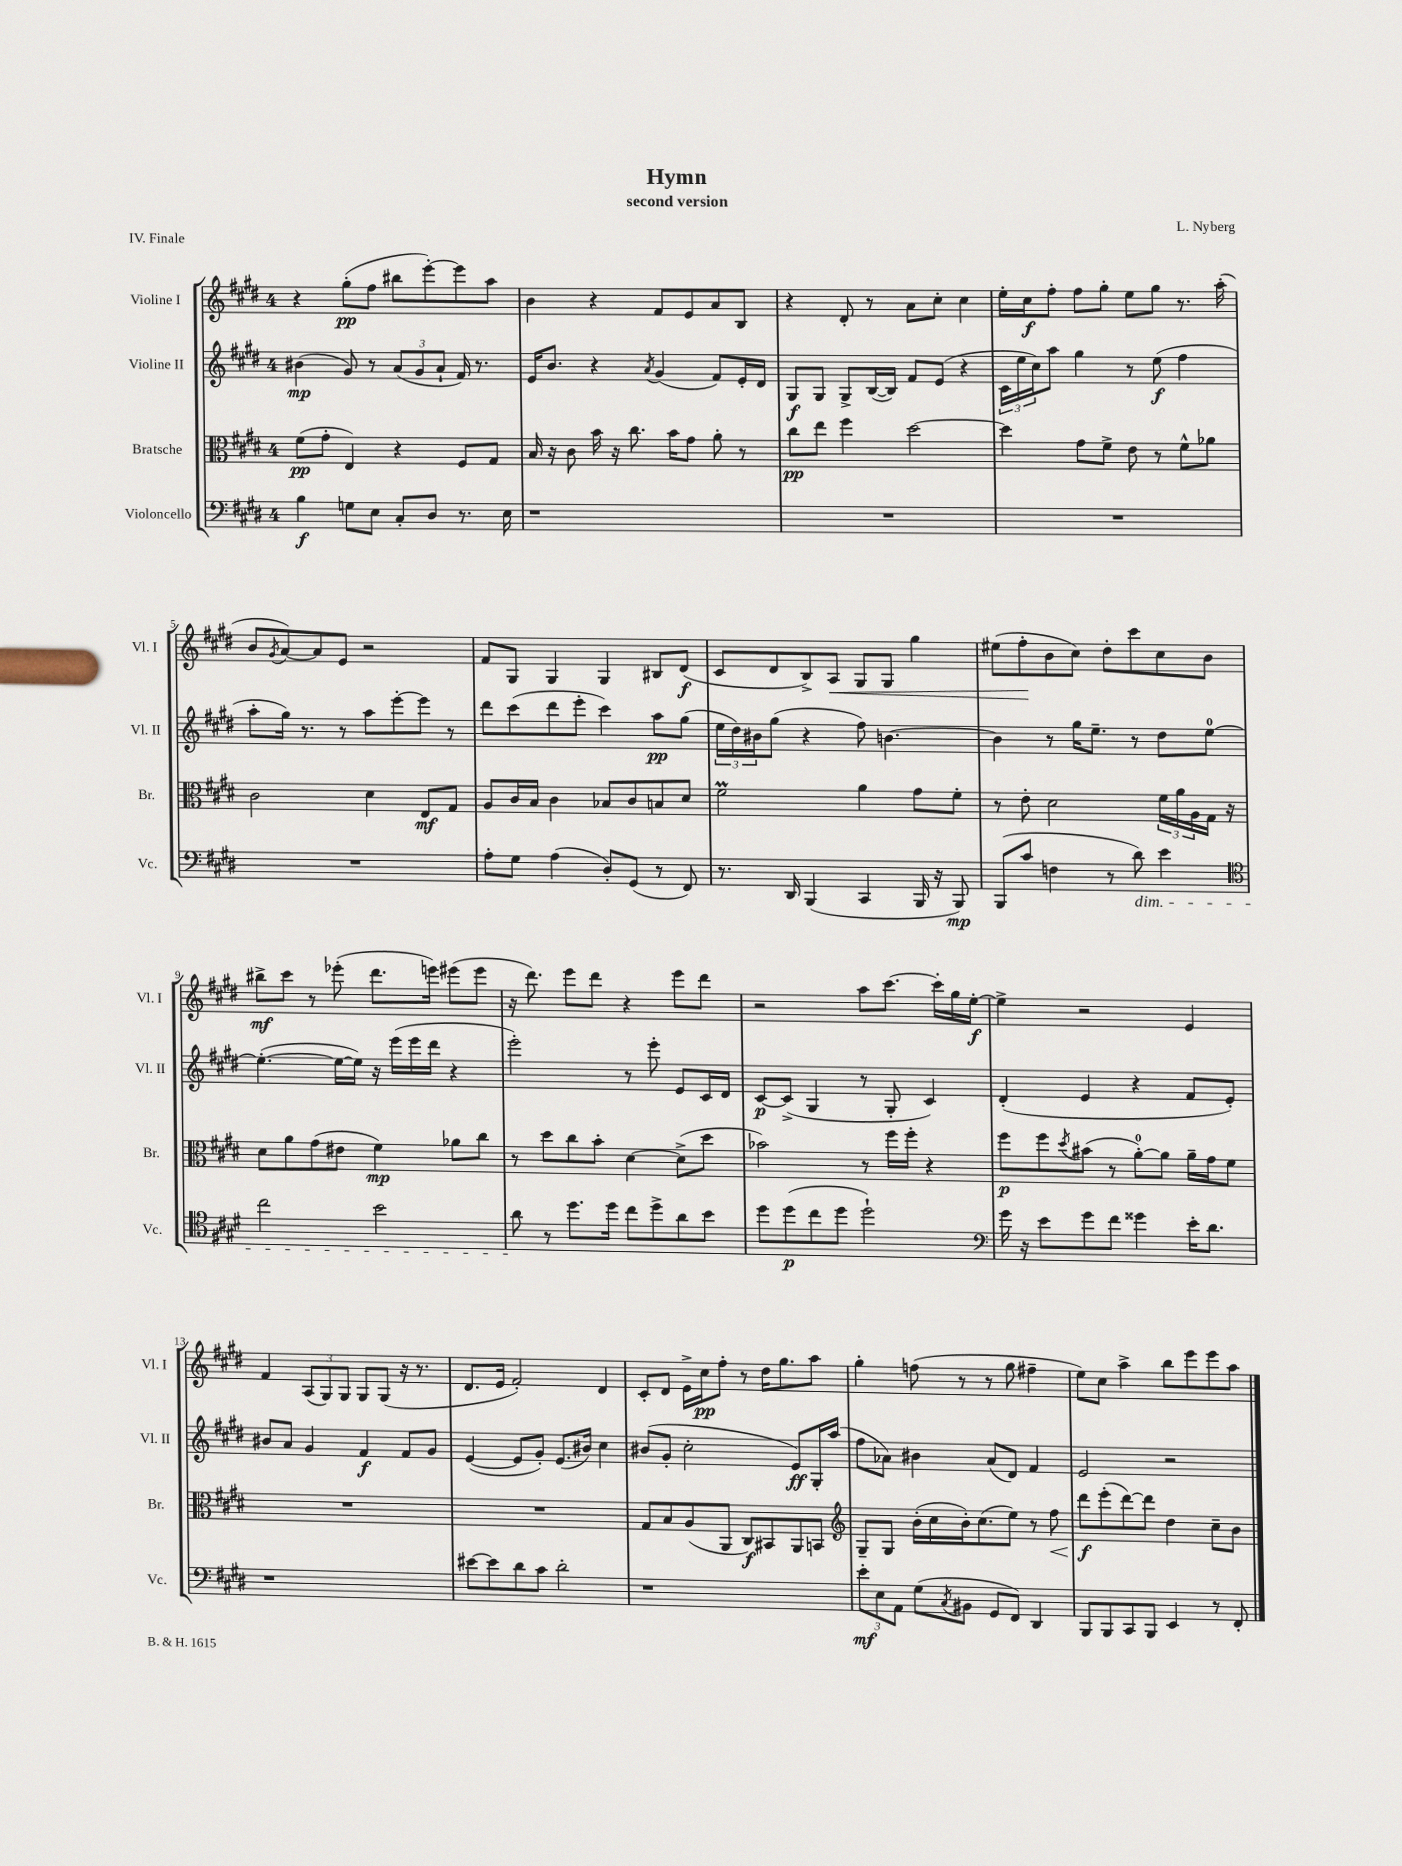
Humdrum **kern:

**kern	**kern	**kern	**kern
*staff4	*staff3	*staff2	*staff1
*clefF4	*clefC3	*clefG2	*clefG2
*k[f#c#g#d#]	*k[f#c#g#d#]	*k[f#c#g#d#]	*k[f#c#g#d#]
*M4/4	*M4/4	*M4/4	*M4/4
4B	(8f#	(4b#	4r
.	8g#'	.	.
8G	4E)	8g#)	(8gg#'
8E	.	8r	8ff#
8C#'	4r	(12a	8bb#
.	.	12g#	.
8D#	.	.	[8eee')
.	.	12a`	.
8.r	8F#	16f#)	8eee]
.	.	8.r	.
.	8G#	.	8aa
16E	.	.	.
=	=	=	=
1r	16B	16e	4b
.	16r	8.b	.
.	8c#	.	.
.	16b	4r	4r
.	16r	.	.
.	8.cc#	.	.
.	.	8qa	.
.	.	(4g#	8f#
.	16b	.	.
.	8g#	.	8e
.	8a'	8f#)	8a
.	8r	16e'	8B
.	.	16d#	.
=	=	=	=
1r	8cc#	8G#	4r
.	8ee	8G#	.
.	4ff#	8G#^	8d#'
.	.	([16B	8r
.	.	16B])	.
.	[2dd#	8f#	8a
.	.	(8e	8cc#'
.	.	4r	4cc#
=	=	=	=
1r	4dd#]	24c#	16ee'
.	.	24ee	.
.	.	.	16cc#
.	.	24cc#)	.
.	.	8aa	8ff#'
.	8g#	4gg#	8ff#
.	8f#^	.	8gg#'
.	8e	8r	8ee
.	8r	(8ee	8gg#
.	8f#^^	4ff#	8.r
.	8a-	.	.
.	.	.	(16aa'
=	=	=	=
1r	2c#	8aa'	8b
.	.	.	8qg#
.	.	16gg#)	[8a)
.	.	8.r	.
.	.	.	8a]
.	.	8r	8e
.	4d#	8aa	2r
.	.	[8eee'	.
.	8E	8eee]	.
.	8G#	8r	.
=	=	=	=
8A'	8A	8ddd#	8f#
8G#	16c#	(8ccc#	8G#
.	16B	.	.
(4A	4c#	8ddd#	4G#
.	.	8eee'	.
8D#')	8B-	4ccc#)	4G#
(8GG#	8c#	.	.
8r	8B	8aa	8B#
8FF#)	8d#	(8gg#	(8d#
=	=	=	=
8.r	2f#	24ee	8c#
.	.	24dd#)	.
.	.	24b#	.
.	.	(8gg#	8d#
16DD#	.	.	.
(4BBB	.	4r	8B^)
.	.	.	8A
4CC#	4a	8ff#)	8G#
.	.	[4.b	8G#
16BBB	8g#	.	4gg#
16r	.	.	.
8BBB)	8f#'	.	.
=	=	=	=
(8BBB	8r	4b]	(8ee#
8c#	8e'	.	8ff#'
4F	2d#	8r	8b
.	.	16gg#	8cc#)
.	.	8.ee~	.
8r	.	.	8dd#'
8d#)	.	8r	8ccc#
4e	24f#	8dd#	8cc#
.	24a	.	.
.	24A	.	.
.	16G#	[8ee	8b
.	16r	.	.
=	=	=	=
*clefC4	*	*	*
2cc#	8d#	(4.ee'_	8bb#^
.	8a	.	8ccc#
.	(8g#	.	8r
.	8e#	16ee_	(8eee-'
.	.	16ee])	.
2b	4f#)	16r	8.ddd#
.	.	(16eee	.
.	.	16eee	.
.	.	16ddd#	16eee)
.	8a-	4r	(8eee#
.	8cc#	.	8eee#
=	=	=	=
8a	8r	2eee')	16r
.	.	.	8.ddd#)
8r	8dd#	.	.
8.dd#	8cc#	.	8eee
.	8b'	.	8ddd#
16dd#	.	.	.
8cc#	[4d#	8r	4r
8dd#^	.	8eee'	.
8a	(8d#^]	8e	8eee
8b	8dd#	16c#	8ddd#
.	.	16d#	.
=	=	=	=
8dd#	2b-)	[8c#	2r
(8dd#	.	(8c#^]	.
8cc#	.	4G#	.
8dd#	.	.	.
2dd#`)	8r	8r	8aa
.	16ff#	8G#'	[8.ccc#
.	16ff#'	.	.
.	4r	4c#)	.
.	.	.	16ccc#']
.	.	.	16gg#
.	.	.	[16ee'
=	=	=	=
*clefF4	*	*	*
16g#	8ff#	(4d#'	4ee^]
16r	.	.	.
8e	8ff#	.	.
.	8qdd#	.	.
8g#	(8b#	4e	2r
8f#	8r	.	.
4g##	[8a')	4r	.
.	8a]	.	.
16e'	16a~	8f#	4e
8.d#	16g#	.	.
.	8f#	8e')	.
=	=	=	=
1r	1r	8b#	4f#
.	.	8a	.
.	.	4g#	(12A
.	.	.	12G#)
.	.	.	12G#
.	.	4f#	8G#
.	.	.	(8G#
.	.	8f#	16r
.	.	.	8.r
.	.	8g#	.
=	=	=	=
[8e#	1r	([4e	8.d#
8e#]	.	.	.
.	.	.	16e
8d#	.	8e]	2f#')
8c#	.	8g#')	.
2d#'	.	(8.e	.
.	.	16b#)	.
.	.	4cc#	4d#
=	=	=	=
1r	8G#	(8b#	8c#'
.	8B	8g#'	8d#
.	(8A	2cc#'	16e^
.	.	.	16cc#
.	8AA	.	8ff#'
.	8C#)	.	8r
.	8BB#	.	16dd#
.	.	.	8.gg#
.	8AA	8e)	.
.	8BB	16G#'	8aa
.	.	(16aa	.
=	=	=	=
*	*clefG2	*	*
12e'	8G#~	8ff#	4gg#'
12E	.	.	.
.	8G#	8a-)	.
12AA	.	.	.
(8G#	(16b'	4b#	(8ff
.	16cc#	.	.
8qC#	.	.	.
8BB#	16b')	.	8r
.	(8.cc#	.	.
8GG#	.	(8a-	8r
8FF#)	8ee)	8d#)	8gg#
4DD#	8r	4f#	4ff#~
.	8ff#	.	.
=	=	=	=
8BBB	8ddd#	2e	8ee)
8BBB	(8eee'	.	8cc#
8CC#	[8ddd#)	.	4aa^
8BBB	8ddd#]	.	.
4EE	4dd#	2r	8bb
.	.	.	8eee
8r	8cc#~	.	8eee
8FF#'	8b	.	8aa
==	==	==	==
*-	*-	*-	*-
